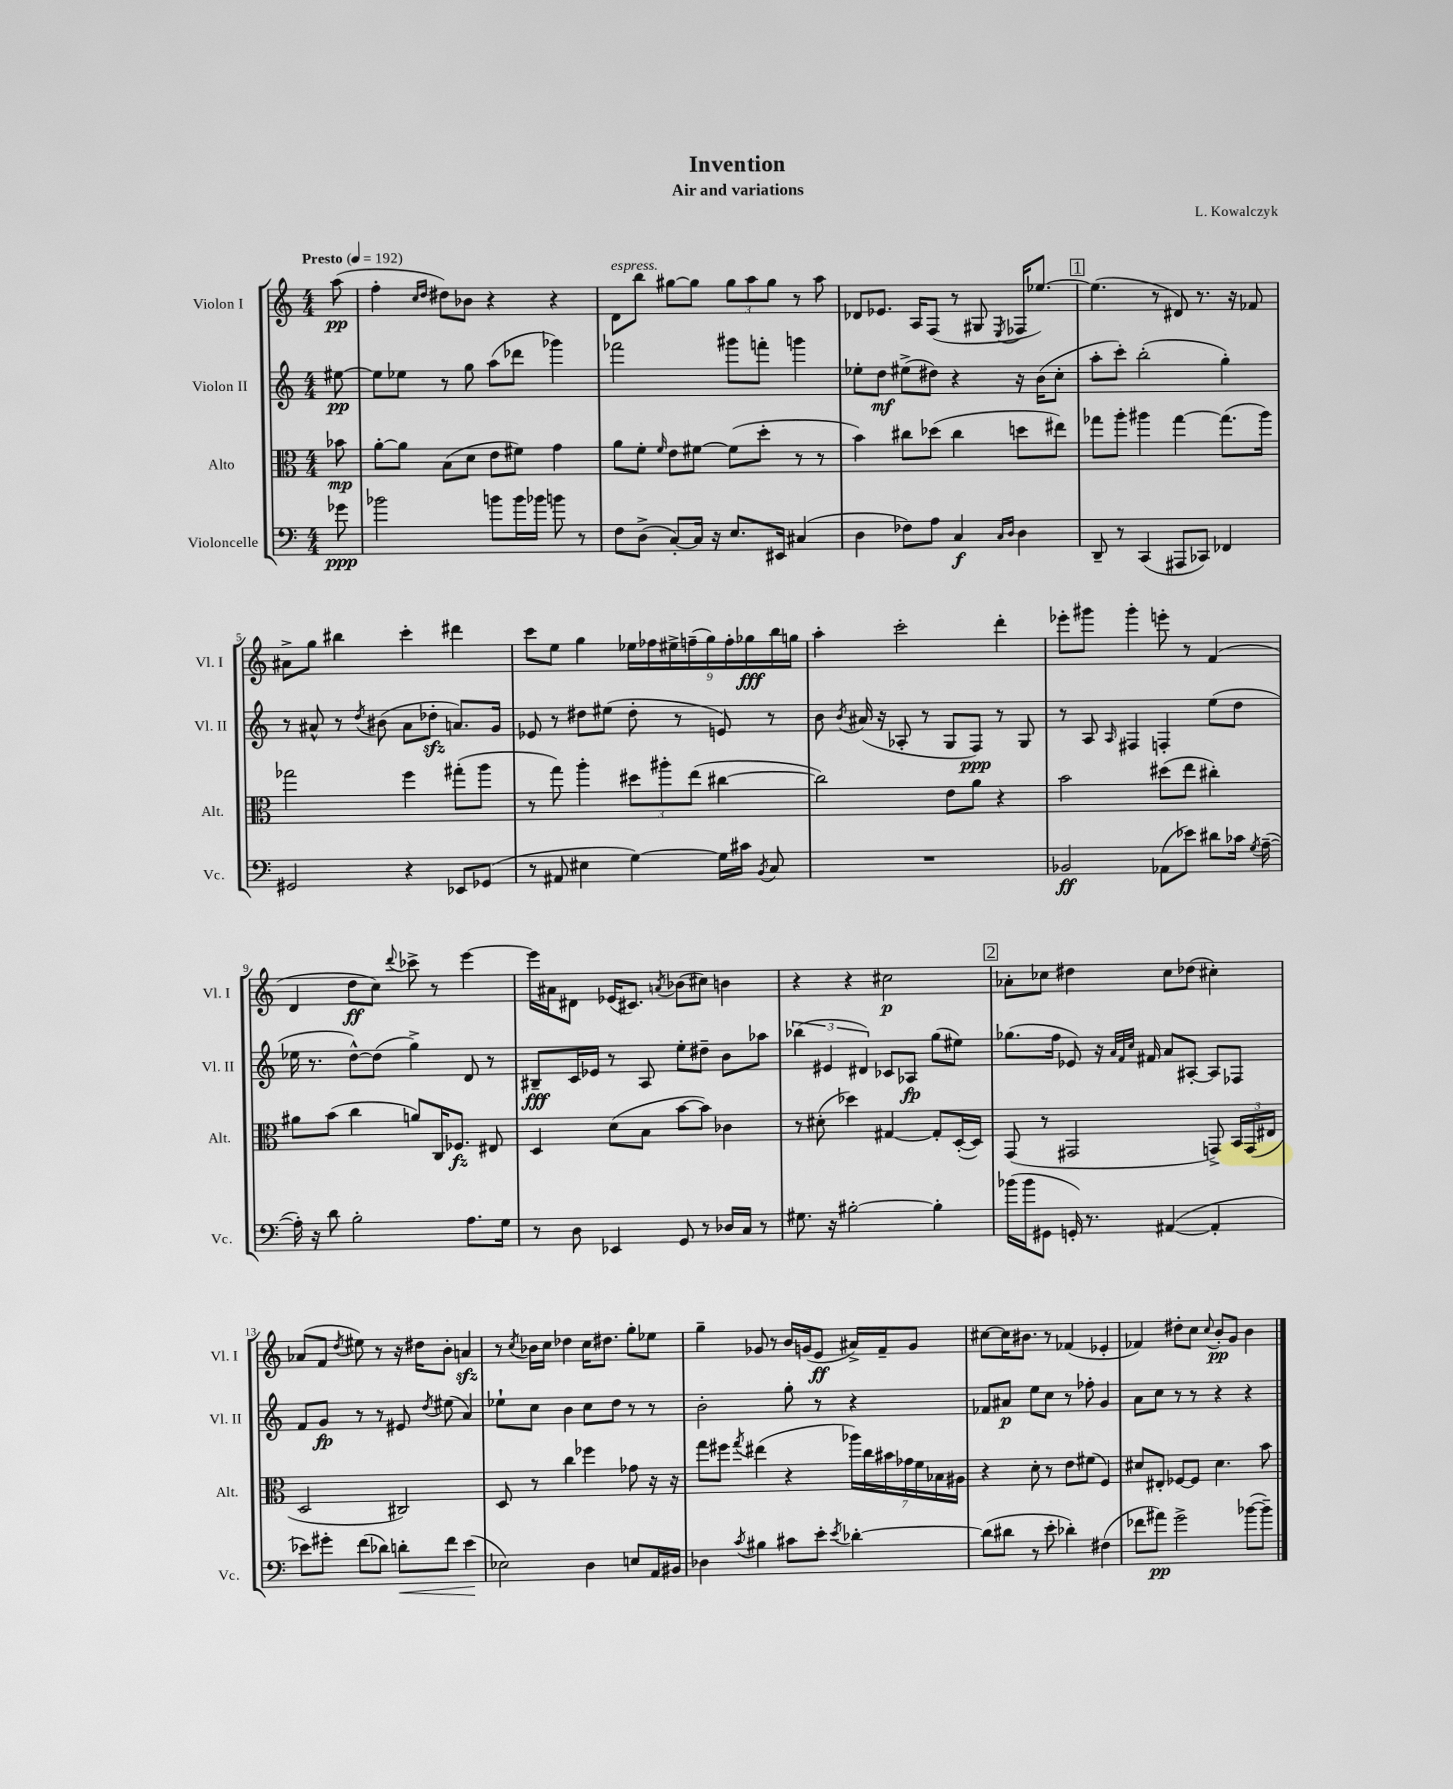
\header { title = "Invention" composer = "L. Kowalczyk" subtitle = "Air and variations" }
<<
\new StaffGroup <<
\new Staff = "s0" \with { instrumentName = "Violon I" shortInstrumentName = "Vl. I" } {
    \clef treble \key c \major \numericTimeSignature \time 4/4 \partial 8 \tempo "Presto" 4 = 192
    \autoBeamOff a''8\pp( |
    f''4-. \grace { c''16[ d''16] } dis''8[) bes'8] r4 r4 |
    d'8[^\markup { \italic "espress." } b''8] gis''8[~ gis''8] \tuplet 3/2 { gis''8[ a''8 gis''8] } r8 a''8 |
    des'8[ ees'8.] a16[ f8]( r8 gis8 \acciaccatura { e8 } fes16[ ees''8.]~) |
    \mark \markup { \box "1" } ees''4.( r8 dis'8) r8. r16 fes'8 |
    ais'8[-> g''8] bis''4 c'''4-. dis'''4 |
    c'''8[ e''8] g''4 \tuplet 9/8 { ees''16[ fes''16 eis''16-> f''16--( g''16) f''16-. ges''16\fff b''16 g''16] } |
    a''4-. c'''2-. d'''4-. |
    ees'''8[-. gis'''8] gis'''4-. e'''8-. r8 f'4( |
    d'4 d''8[\ff c''8]) \appoggiatura { d'''8 } ces'''8-> r8 e'''4~ |
    e'''16[ ais'16 dis'8] ees'16[( cis'8.]) \acciaccatura { a'8 } bes'8[( cis''8]) b'4 |
    r4 r4 cis''2\p |
    \mark \markup { \box "2" } aes'8[-. ces''8] dis''4 ces''8[ des''8]( cis''4-.) |
    aes'8[( f'8] \acciaccatura { d''8 } eis''8) r8 r16 dis''16[ b'8]-. a'4\sfz |
    r8 \acciaccatura { c''8 } bes'16[ c''16] des''4 c''16[ dis''8.] g''8[-. ees''8] |
    g''4-- ges'8 r8 b'16[ g'16( e'8]\ff ais'16[->) f'16-- g'8] |
    cis''8[~ cis''16 bis'8.] r8 fes'4( ees'4-. |
    fes'4) dis''8[-. c''8] \appoggiatura { c''8 } b'8[-.\pp g'8] b'4 \bar "|." |
}
\new Staff = "s1" \with { instrumentName = "Violon II" shortInstrumentName = "Vl. II" } {
    \clef treble \key c \major \numericTimeSignature \time 4/4 \partial 8
    \autoBeamOff eis''8~\pp |
    eis''8[ ees''8] r8 g''8 a''8[( des'''8] ges'''4) |
    fes'''2 gis'''8[ f'''8]-. g'''4 |
    ees''8[-. d''8]\mf eis''8[->( dis''8]) r4 r16 b'16[( c''8]-. |
    \mark \markup { \box "1" } a''8[-. c'''8]-.) b''2-.( g''4-.) |
    r8 ais'8-^ r8 \acciaccatura { d''8 } bis'8( ais'8[ des''8]-.\sfz a'8.[) g'16] |
    ees'8 r8 dis''8[ eis''8]( dis''8-. r8 e'8) r8 |
    b'8 \acciaccatura { b'8 } ais'16( r16 aes8-. r8 g8[ f8]\ppp) r8 g8 |
    r8 a8 \grace { a16 } fis4 f4-. e''8[( d''8] |
    ees''16 r8. d''8[~-^) d''8]( g''4->) d'8 r8 |
    bis8[--\fff c'16 ees'16] r8 a8 e''8[-. dis''8]-- b'8[ aes''8] |
    \tuplet 3/2 { bes''4( eis'4 dis'4) } ces'8[ aes8]\fp g''8[( eis''8]) |
    \mark \markup { \box "2" } ges''8.[( f''16] ees'8) r16 \grace { a'32[ f'32 c''32] } fis'16 a'8[ ais8]~-. ais8[ fes8] |
    f'8[ g'8]\fp r8 r8 eis'8 \acciaccatura { d''8 } eis''8( a'4) |
    ees''8[-! c''8] b'4 c''8[ d''8] r8 r8 |
    b'2-. g''8-. r8 r4 |
    fes'8[ ais'8]\p e''8[ c''8] r8 fes''8-. g'4 |
    a'8[ c''8] r8 r8 r4 r4 \bar "|." |
}
\new Staff = "s2" \with { instrumentName = "Alto" shortInstrumentName = "Alt." } {
    \clef alto \key c \major \numericTimeSignature \time 4/4 \partial 8
    \autoBeamOff bes'8\mp |
    a'8[~-. a'8] b8[( d'8] e'8[ fis'8]) g'4 |
    a'8[ f'8]-. \grace { f'16 } e'8[ fis'8]~ fis'8[( d''8]-. r8 r8 |
    b'4) cis''8[ des''8]( cis''4 d''8[ eis''8]) |
    \mark \markup { \box "1" } ges''8[ a''8]-. ais''4 ges''4~ ges''8.[( ais''16]) |
    ges''2 f''4 gis''8[-.( a''8] |
    r8 g''8) a''4-. \tuplet 3/2 { dis''8[ ais''8-. e''8]( } cis''4~ |
    cis''2) e'8[ a'8] r4 |
    b'2 dis''8[( e''8] cis''4-.) |
    ais'8[ b'8]( c''4 a'8[) c16 fes8.]\fz eis8 |
    d4 d'8[( b8] b'8[~ b'8]) ces'4 |
    r8 dis'8-.( des''4) gis4~ gis8[-. d16~-.( d16]) |
    \mark \markup { \box "2" } g,8( r8 gis,2 g,8->) \tuplet 3/2 { b,16[ g,16( eis16] } |
    d2 cis2) |
    d8 r8 c''4 fes''4 ges'8 r16 r16 |
    g''8[ fis''8] \acciaccatura { g''8 } eis''4( r4 \tuplet 7/4 { aes''16[) c''16 bis'16 ges'16 f'16 bes16 ais16] } |
    r4 d'8-. r8 e'8[ fis'8]( f4) |
    dis'8[ eis8]-. fes8[~ fes8] dis'4. b'8 \bar "|." |
}
\new Staff = "s3" \with { instrumentName = "Violoncelle" shortInstrumentName = "Vc." } {
    \clef bass \key c \major \numericTimeSignature \time 4/4 \partial 8
    \autoBeamOff ges'8\ppp |
    bes'2 b'8[ b'16 bes'16] b'8 r8 |
    f8[ d8]->( c8[~-.) c16] r16 e8.[ eis,16] cis4( |
    d4 fes8[) a8] c4\f \grace { c16[ d16] } d4 |
    \mark \markup { \box "1" } d,8-- r8 c,4( ais,,8[ ces,8]) fes,4 |
    gis,2 r4 ees,8[ ges,8]( |
    r8 ais,8 eis4 g4~) g16[ cis'16] \acciaccatura { b,8 } c8 |
    R1 |
    bes,2\ff aes,8[( ees'8]) dis'8[ ces'16] \acciaccatura { g8 } a16~--( |
    a16-.) r16 d'8 b2-. a8.[ g16] |
    r8 d8 ees,4 g,8 r8 des16[ c16] r8 |
    gis8. r16 bis2~-. bis4-. |
    \mark \markup { \box "2" } bes'16[( bes'16 gis,8] g,16-.) r8. ais,4~( ais,4-. |
    ees'8[) gis'8]-. f'8[( des'8]) d'8[-.\< f'8] ees'4\!( |
    ees2) d4 e8[ a,16 bis,16] |
    des4 \acciaccatura { c'8 } bis4 cis'8[ e'8]-. \acciaccatura { e'8 } des'4~-. |
    des'8[( dis'8] r8 e'8-. des'4-.) fis4( |
    fes'8[ ais'8]\pp) g'2-> bes'8[~( bes'8]--) \bar "|." |
}
>>
>>
